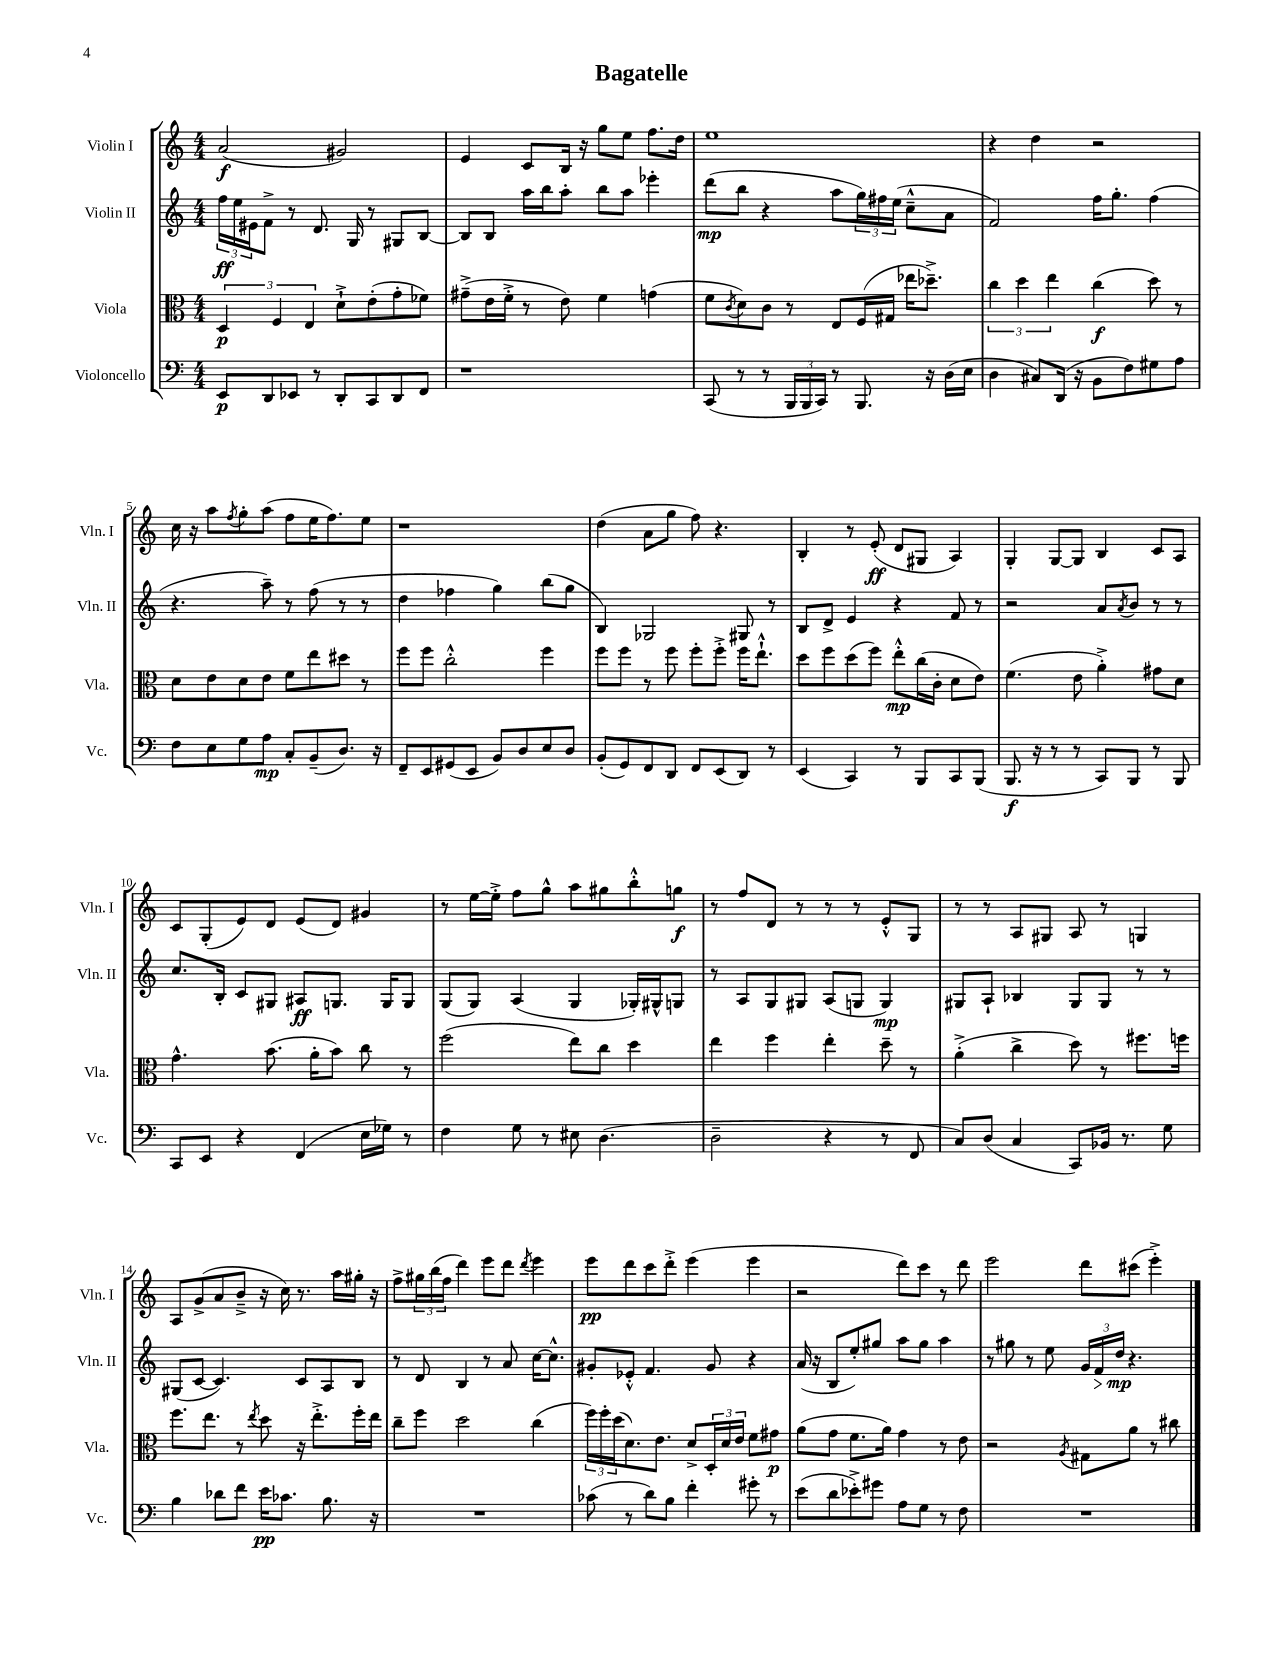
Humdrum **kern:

**kern	**kern	**kern	**kern
*staff4	*staff3	*staff2	*staff1
*clefF4	*clefC3	*clefG2	*clefG2
*k[]	*k[]	*k[]	*k[]
*M4/4	*M4/4	*M4/4	*M4/4
8EE	6D	24ff	(2a
.	.	24ee	.
.	.	24e#	.
8DD	.	8f^	.
.	6F	.	.
8EE-	.	8r	.
.	6E	.	.
8r	.	8.d	.
8DD'	8d`^	.	2g#)
.	.	16G	.
8CC	(8e'	8r	.
8DD	8g'	8G#	.
8FF	8f-)	[8B	.
=	=	=	=
1r	(8g#~^	8B]	4e
.	16e	8B	.
.	16f'^	.	.
.	8r	16aa	8c
.	.	16bb	.
.	8e)	8aa'	16B
.	.	.	16r
.	4f	8bb	8gg
.	.	8aa	8ee
.	(4g	4eee-'	8.ff
.	.	.	16dd
=	=	=	=
(8CC	8f	(8ddd	1ee
.	8qc	.	.
8r	8d)	8bb	.
8r	8c	4r	.
24BBB	8r	.	.
24BBB	.	.	.
24CC)	.	.	.
8r	8E	8aa	.
8.BBB	(16F	24gg)	.
.	.	24ff#	.
.	16G#	.	.
.	.	(24ee	.
.	16ee-	8cc~^^	.
16r	8.dd-~^)	.	.
(16D	.	8a	.
16E	.	.	.
=	=	=	=
4D	6cc	2f)	4r
.	6dd	.	.
8C#)	.	.	4dd
.	6ee	.	.
(16DD	.	.	.
16r	.	.	.
8BB	(4cc	16ff	2r
.	.	8.gg'	.
8F)	.	.	.
8G#	8dd)	(4ff	.
8A	8r	.	.
=	=	=	=
8F	8d	4.r	16cc
.	.	.	16r
8E	8e	.	8aa
.	.	.	8qff
8G	8d	.	8gg'
8A	8e	8aa~)	(8aa
8C'	8f	8r	8ff
(8BB~	8ee	(8ff	16ee
.	.	.	8.ff)
8.D)	8dd#	8r	.
.	8r	8r	8ee
16r	.	.	.
=	=	=	=
8FF~	8ff	4dd	1r
8EE	8ff	.	.
(8GG#	2cc'^^	4ff-	.
8EE	.	.	.
8BB)	.	4gg)	.
8D	.	.	.
8E	4ff	(8bb	.
8D	.	8gg	.
=	=	=	=
(8BB'	8ff	4B)	(4dd
8GG)	8ff	.	.
8FF	8r	2G-	8a
8DD	8ff	.	8gg
8FF	8ff'	.	8ff)
(8EE	8ff'^	.	4.r
8DD)	16ff	8G#	.
.	8.ee`^^	.	.
8r	.	8r	.
=	=	=	=
(4EE	8dd	8B	4B'
.	8ff	8d^	.
4CC)	(8dd	4e	8r
.	8ff)	.	(8e'
8r	8ee'^^	4r	8d
8BBB	(16cc	.	8G#
.	16c'	.	.
8CC	8d	8f	4A)
(8BBB	8e)	8r	.
=	=	=	=
8.BBB	(4.f	2r	4G'
16r	.	.	.
8r	.	.	[8G
8r	8e	.	8G]
8CC)	4a'^)	8a	4B
.	.	8qa	.
8BBB	.	8b	.
8r	8g#	8r	8c
8BBB	8d	8r	8A
=	=	=	=
8CC	4.g^^	8.cc	8c
8EE	.	.	(8G'
.	.	16B'	.
4r	.	8c	8e)
.	(8.b	8G#	8d
(4FF	.	8A#	(8e
.	16a'	.	.
.	8b)	8.G	8d)
16E	8cc	.	4g#
16G-)	.	16G	.
8r	8r	8G	.
=	=	=	=
4F	(2ff	(8G	8r
.	.	8G)	[16ee
.	.	.	16ee'^]
8G	.	(4A	8ff
8r	.	.	8gg^^
8E#	8ee)	4G	8aa
(4.D	8cc	.	8gg#
.	4dd	16G-')	8bb'^^
.	.	16G#^^	.
.	.	8G	8gg
=	=	=	=
2D~	4ee	8r	8r
.	.	8A	8ff
.	4ff	8G	8d
.	.	8G#	8r
4r	4ee'	(8A	8r
.	.	8G	8r
8r	8dd~	4G)	8e'^^
8FF	8r	.	8G
=	=	=	=
8C)	(4a'^	8G#	8r
(8D	.	8A`	8r
4C	4cc^	4B-	8A
.	.	.	8G#
8CC)	8dd)	8G#	8A
16BB-	8r	8G#	8r
8.r	.	.	.
.	8.ff#	8r	4G
8G	.	8r	.
.	16ff	.	.
=	=	=	=
4B	8.ff	(8G#	8A
.	.	[8c	(8g^
.	8.ee	.	.
8d-	.	4.c])	8a
8f	8r	.	8b~^
.	8qee	.	.
16e	8dd	.	16r
8.c-	.	.	16cc)
.	16r	8c	8.r
.	8.ee'^	.	.
8.B	.	8A	.
.	.	.	16aa
.	16ff'	8B	16gg#'
16r	16ee	.	16r
=	=	=	=
1r	8cc~	8r	8ff^
.	8ff	8d	24gg#
.	.	.	(24bb
.	.	.	24ff
.	2dd	4B	4ddd)
.	.	8r	8eee
.	.	8a	8ddd
.	.	.	8qddd
.	(4cc	[16cc	4eee
.	.	8.cc^^]	.
=	=	=	=
(8c-	24ff)	8g#'	8eee
.	24ff'	.	.
.	(24dd	.	.
8r	8.d)	8e-'^^	8ddd
8d)	.	4.f	8ccc
.	8.e	.	.
8B	.	.	8ddd'^
4f'	8d^	.	(4eee
.	24D'	8g#	.
.	24d	.	.
.	24e	.	.
8g#'	8f	4r	4eee
8r	8g#	.	.
=	=	=	=
(8e	(8a	(16a	2r
.	.	16r	.
8d	8g	8B	.
8e-'^)	8.f	8ee')	.
8g#	.	8gg#	.
.	16a)	.	.
8A	4g	8aa	8ddd)
8G	.	8gg#	8ccc
8r	8r	4aa	8r
8F	8e	.	8ddd
=	=	=	=
1r	2r	8r	2eee
.	.	8gg#	.
.	.	8r	.
.	.	8ee	.
.	8qA	.	.
.	8G#	24g	8ddd
.	.	24f	.
.	.	24dd	.
.	8a	4.r	(8ccc#
.	8r	.	4eee'^)
.	8cc#	.	.
==	==	==	==
*-	*-	*-	*-
